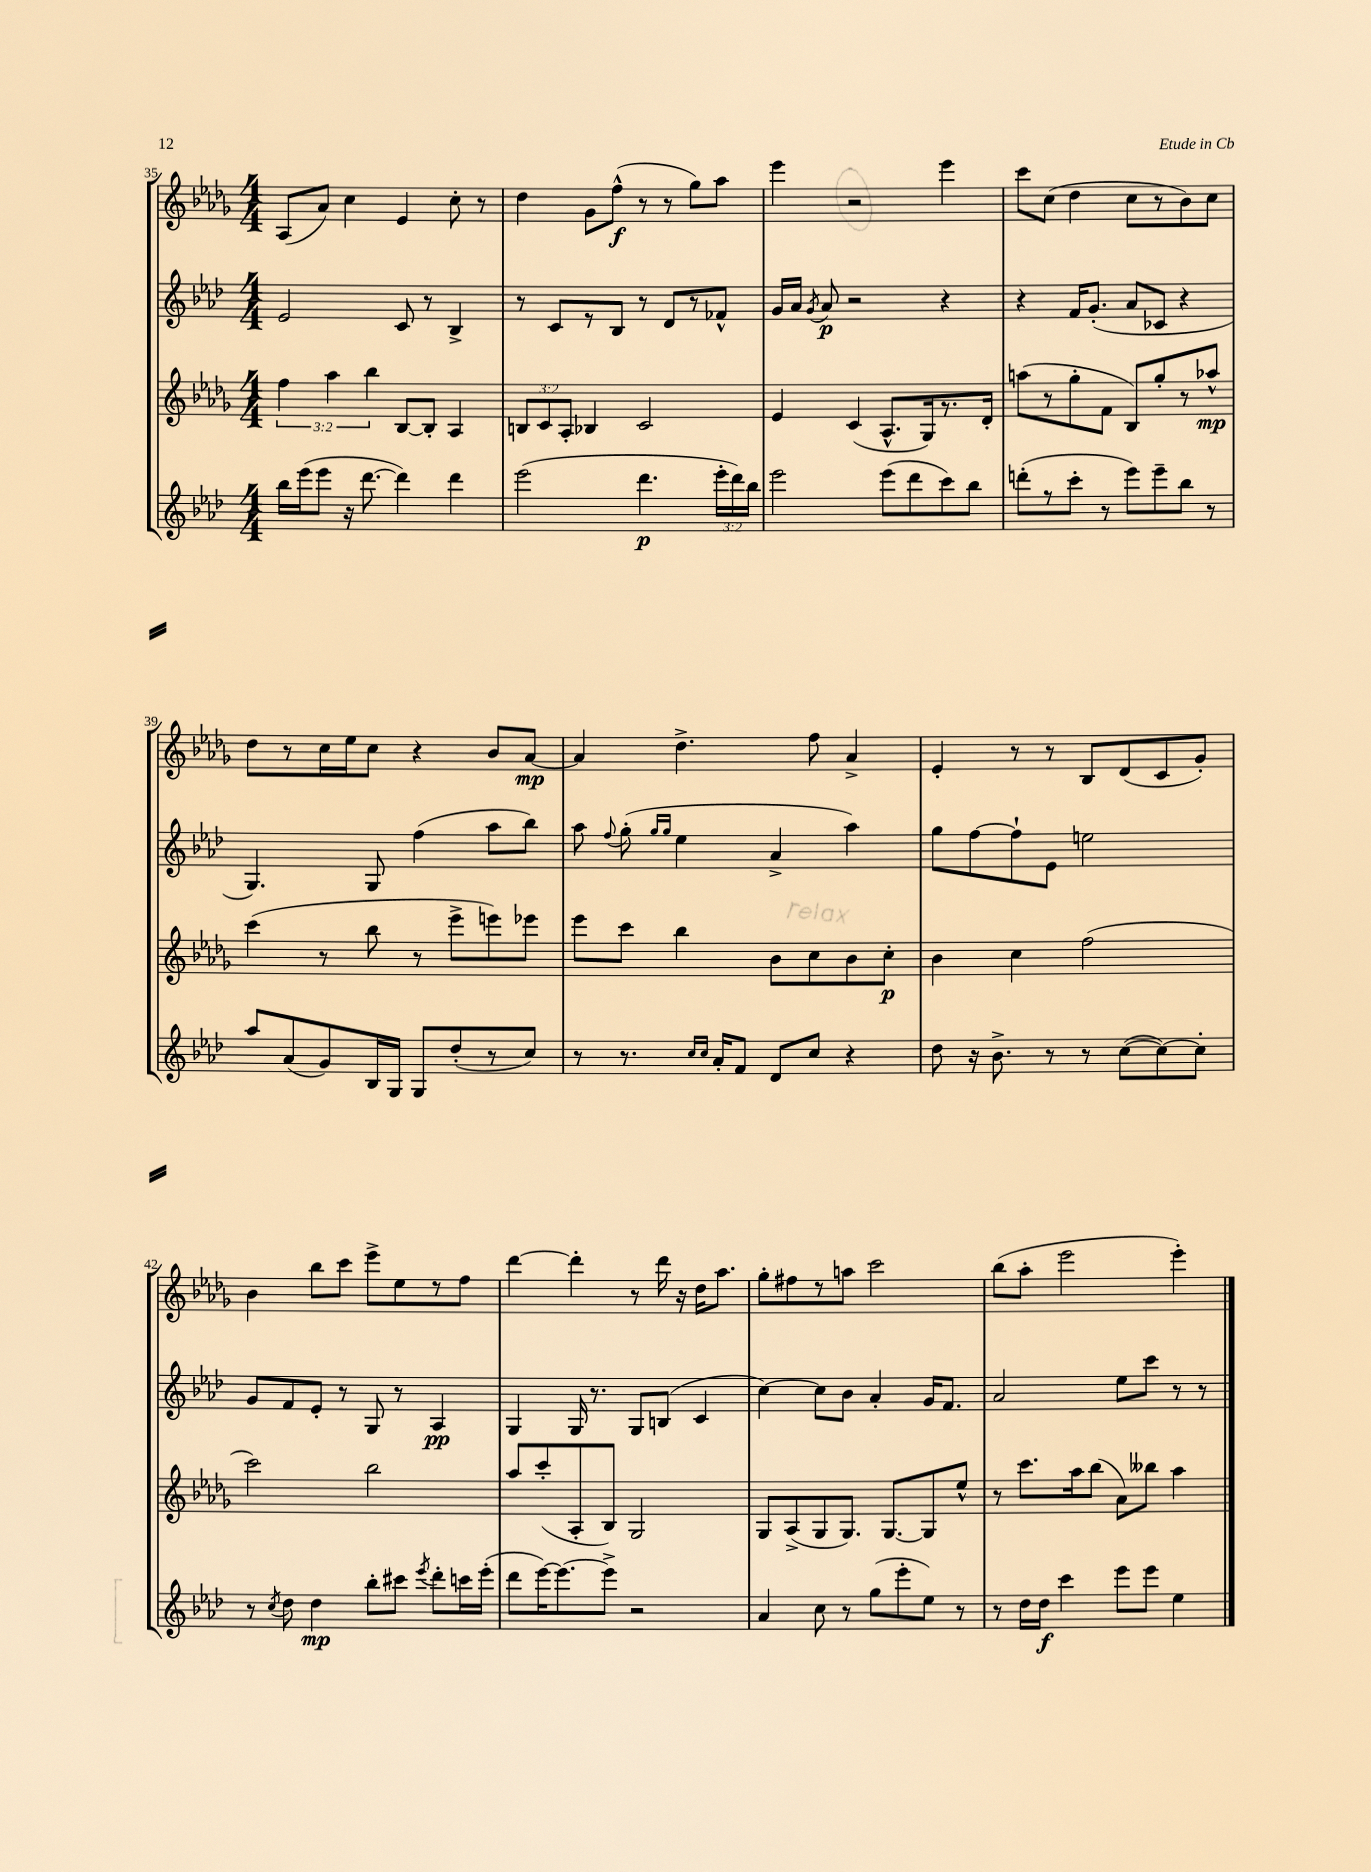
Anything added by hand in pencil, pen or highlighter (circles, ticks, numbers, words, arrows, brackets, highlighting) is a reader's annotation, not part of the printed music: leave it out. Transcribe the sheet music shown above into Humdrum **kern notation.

**kern	**kern	**kern	**kern
*staff4	*staff3	*staff2	*staff1
*clefG2	*clefG2	*clefG2	*clefG2
*k[b-e-a-d-]	*k[b-e-a-d-g-]	*k[b-e-a-d-]	*k[b-e-a-d-g-]
*M4/4	*M4/4	*M4/4	*M4/4
16bb-	6ff	2e-	(8A-
(16eee-	.	.	.
8eee-	.	.	8a-)
.	6aa-	.	.
16r	.	.	4cc
[8.ddd-	.	.	.
.	6bb-	.	.
4ddd-])	[8B-	8c	4e-
.	8B-']	8r	.
4ddd-	4A-	4B-^	8cc'
.	.	.	8r
=	=	=	=
(2eee-	12B	8r	4dd-
.	12c	.	.
.	.	8c	.
.	12A-'	.	.
.	4B-	8r	8g-
.	.	8B-	(8ff^^
4.ddd-	2c	8r	8r
.	.	8d-	8r
.	.	8r	8gg-)
24eee-'	.	8f-^^	8aa-
24ddd-)	.	.	.
24bb-	.	.	.
=	=	=	=
2eee-	4e-	16g	4eee-
.	.	16a-	.
.	.	8qg	.
.	.	8a-	.
.	(4c	2r	2r
(8eee-	8.A-^^	.	.
8ddd-	.	.	.
.	16G-)	.	.
8ccc)	8.r	4r	4eee-
8bb-	.	.	.
.	16d-'	.	.
=	=	=	=
(8ddd'	(8aa	4r	8ccc
8r	8r	.	(8cc
8ccc'	8gg-'	16f	4dd-
.	.	(8.g'	.
8r	8f	.	.
8eee-)	8B-)	8a-	8cc
8eee-~	8gg-'	8c-	8r
8bb-	8r	4r	8b-)
8r	8aa-^^	.	8cc
=	=	=	=
8aa-	(4ccc	4.G)	8dd-
(8a-	.	.	8r
8g)	8r	.	16cc
.	.	.	16ee-
16B-	8bb-	8G	8cc
16G	.	.	.
8G	8r	(4ff	4r
(8dd-'	8eee-^	.	.
8r	8eee)	8aa-	8b-
8cc)	8eee-	8bb-)	[8a-
=	=	=	=
8r	8eee-	8aa-	4a-]
.	.	8qqff	.
8.r	8ccc	(8gg'	.
.	.	16qqgg	.
.	.	16qqgg	.
.	4bb-	4ee-	4.dd-^
16qqcc	.	.	.
16qqcc	.	.	.
16a-'	.	.	.
8f	.	.	.
8d-	8b-	4a-^	.
8cc	8cc	.	8ff
4r	8b-	4aa-)	4a-^
.	8cc'	.	.
=	=	=	=
8dd-	4b-	8gg	4e-'
16r	.	[8ff	.
8.b-^	.	.	.
.	4cc	8ff`]	8r
8r	.	8e-	8r
8r	(2ff	2ee	8B-
([8cc	.	.	(8d-
8cc_)	.	.	8c
8cc']	.	.	8g-')
=	=	=	=
8r	2ccc)	8g	4b-
8qcc	.	.	.
8dd-	.	8f	.
4dd-	.	8e-'	8bb-
.	.	8r	8ccc
8bb-'	2bb-	8G	8eee-^
8ccc#	.	8r	8ee-
8qeee-	.	.	.
8ddd-'	.	4A-	8r
16ccc	.	.	8ff
(16eee-'	.	.	.
=	=	=	=
8ddd-	8aa-	4G	[4ddd-
[16eee-)	(8ccc'	.	.
8.eee-_	.	.	.
.	8A-'	16G	4ddd-']
.	.	8.r	.
8eee-^]	8B-)	.	.
2r	2G-	8G	8r
.	.	(8B	16ddd-
.	.	.	16r
.	.	4c	16dd-
.	.	.	8.aa-
=	=	=	=
4a-	8G-	[4cc)	8gg-'
.	(8A-^	.	8ff#
8cc	8G-	8cc]	8r
8r	8.G-)	8b-	8aa
(8gg	.	4a-'	2ccc
.	[8.G-	.	.
8eee-'	.	.	.
8ee-)	8G-]	16g	.
.	.	8.f	.
8r	8ee-^^	.	.
=	=	=	=
8r	8r	2a-	(8bb-
16dd-	8.ccc	.	8aa-'
16dd-	.	.	.
4ccc	.	.	2eee-
.	16aa-	.	.
.	(8bb-	.	.
8eee-	8a-)	8ee-	.
8eee-	8bb--	8ccc	.
4ee-	4aa-	8r	4eee-')
.	.	8r	.
==	==	==	==
*-	*-	*-	*-
